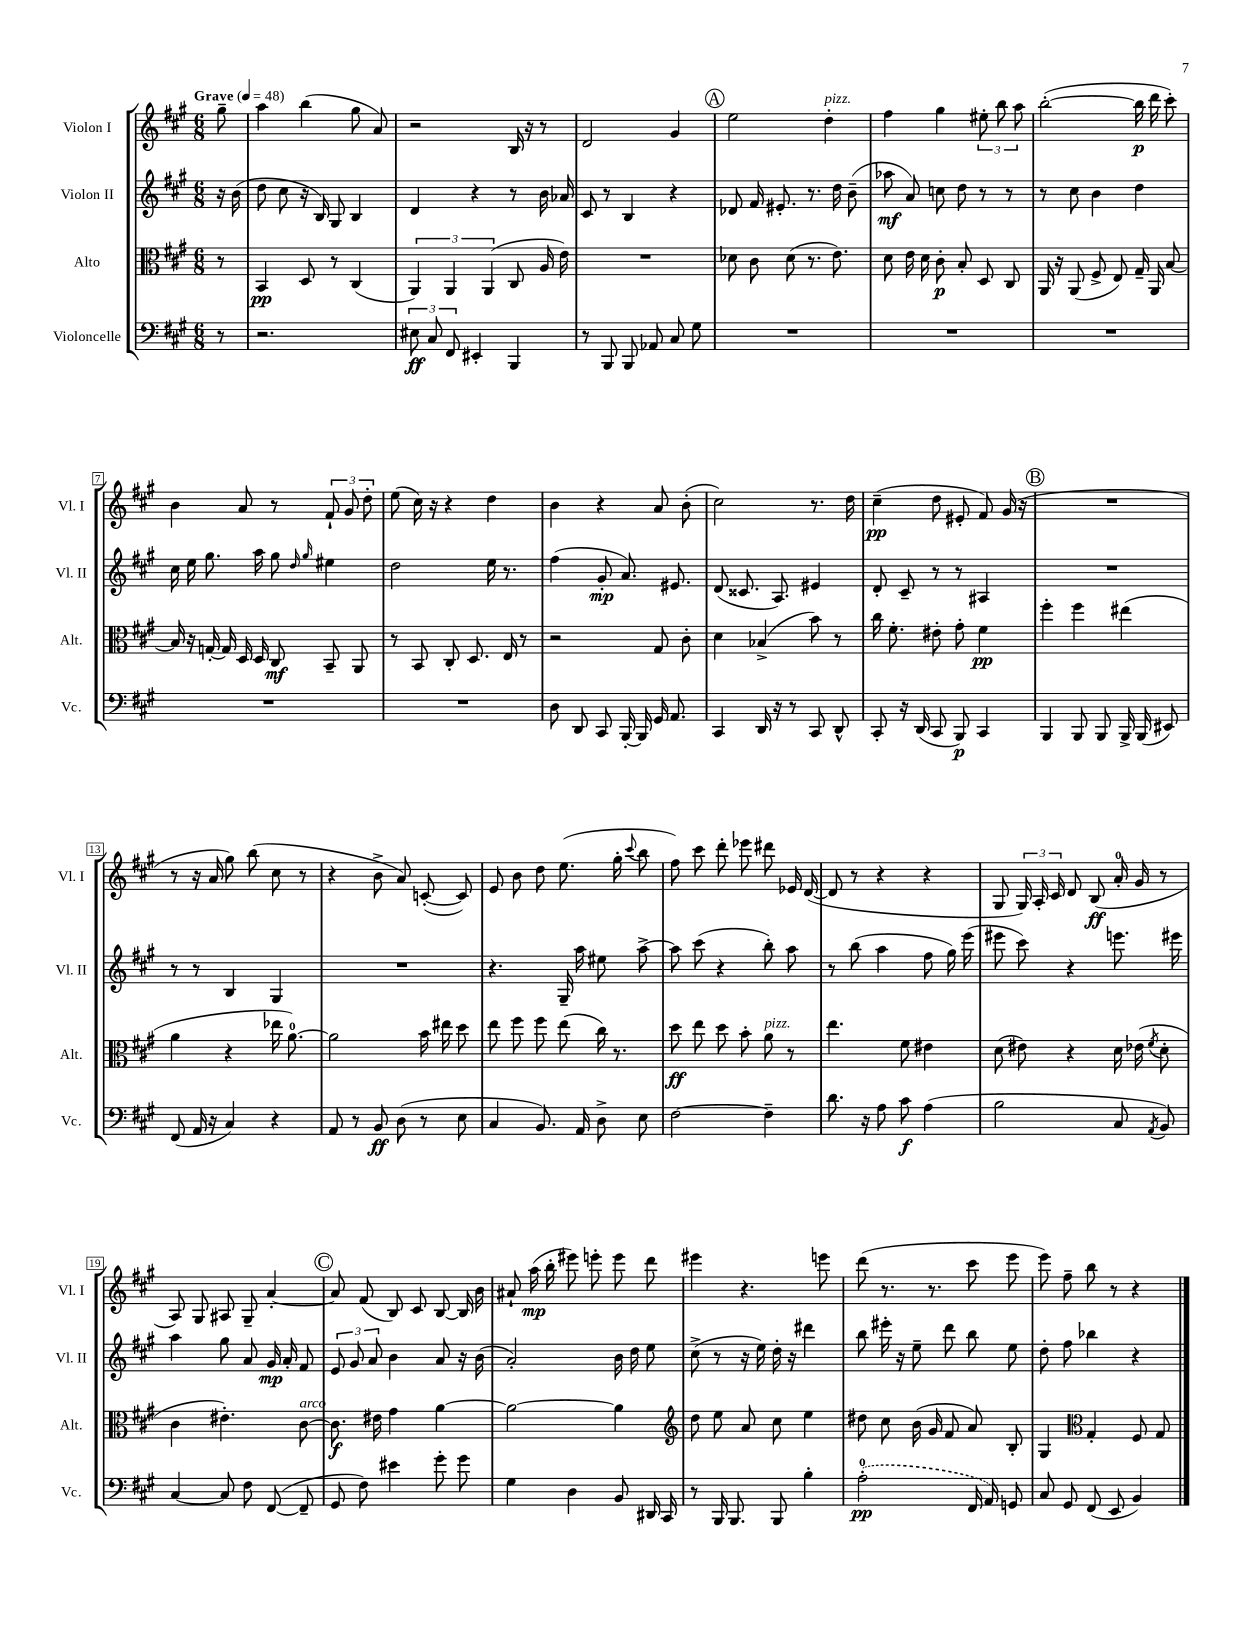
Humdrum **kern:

**kern	**dynam	**kern	**dynam	**kern	**dynam	**kern	**dynam
*part4	*part4	*part3	*part3	*part2	*part2	*part1	*part1
*staff4	*staff4	*staff3	*staff3	*staff2	*staff2	*staff1	*staff1
*I"Violoncelle	*	*I"Alto	*	*I"Violon II	*	*I"Violon I	*
*I'Vc.	*	*I'Alt.	*	*I'Vl. II	*	*I'Vl. I	*
*clefF4	*	*clefC3	*	*clefG2	*	*clefG2	*
*k[f#c#g#]	*	*k[f#c#g#]	*	*k[f#c#g#]	*	*k[f#c#g#]	*
*M6/8	*	*M6/8	*	*M6/8	*	*M6/8	*
*MM48	*	*MM48	*	*MM48	*	*MM48	*
=	=	=	=	=	=	=	=
!	!	!	!	!	!	!LO:TX:a:B:t=Grave	!
8r	.	8r	.	16r	.	8gg#~\	.
.	.	.	.	(16b\	.	.	.
=1	=1	=1	=1	=1	=1	=1	=1
2.r	.	4BB/	pp	8dd\	.	4aa\	.
.	.	.	.	8cc#\	.	.	.
.	.	8D/	.	16r	.	(4bb\	.
.	.	.	.	16B/)	.	.	.
.	.	8r	.	8G#/	.	.	.
.	.	(4C#/	.	4B/	.	8gg#\	.
.	.	.	.	.	.	8a/)	.
=2	=2	=2	=2	=2	=2	=2	=2
12E#X\	ff	6AA/)	.	4d/	.	2r	.
12C#/	.	.	.	.	.	.	.
12FF#/	.	6AA/	.	.	.	.	.
4EE#X'/	.	.	.	4r	.	.	.
.	.	(6AA/	.	.	.	.	.
4BBB/	.	8C#/	.	8r	.	16B/	.
.	.	.	.	.	.	16r	.
.	.	16A/	.	16b\	.	8r	.
.	.	16e\)	.	16a-X/	.	.	.
=3	=3	=3	=3	=3	=3	=3	=3
8r	.	2.r	.	8c#/	.	2d/	.
8BBB/	.	.	.	8r	.	.	.
8BBB/	.	.	.	4B/	.	.	.
8AA-X/	.	.	.	.	.	.	.
8C#/	.	.	.	4r	.	4g#/	.
8G#\	.	.	.	.	.	.	.
!!LO:REH:place=s1:t=A
=4	=4	=4	=4	=4	=4	=4	=4
2.r	.	8d-X\	.	8d-X/	.	2ee\	.
.	.	8c#\	.	16f#/	.	.	.
.	.	.	.	8.e#X'/	.	.	.
.	.	(8d-\	.	.	.	.	.
.	.	8.r	.	8.r	.	.	.
!	!	!	!	!	!	!LO:TX:a:i:t=pizz.	!
.	.	.	.	.	.	4dd'\	.
.	.	8.e\)	.	16dd\	.	.	.
.	.	.	.	(8b~\	.	.	.
=5	=5	=5	=5	=5	=5	=5	=5
2.r	.	8d\	.	8aa-X\	mf	4ff#\	.
.	.	16e\	.	8a/)	.	.	.
.	.	16d\	.	.	.	.	.
.	.	8c#'\	p	8ccn\	.	4gg#\	.
.	.	8B'/	.	8dd\	.	.	.
.	.	8D/	.	8r	.	12ee#X'\	.
.	.	.	.	.	.	12bb\	.
.	.	8C#/	.	8r	.	.	.
.	.	.	.	.	.	12aa\	.
=6	=6	=6	=6	=6	=6	=6	=6
2.r	.	16AA/	.	8r	.	([2bb'\	.
.	.	16r	.	.	.	.	.
.	.	(8AA/	.	8cc#\	.	.	.
.	.	8F#^/	.	4b\	.	.	.
.	.	8E/)	.	.	.	.	.
.	.	16G#~/	.	4dd\	.	16bb\]	p
.	.	16AA/	.	.	.	16ddd\	.
.	.	[8B/	.	.	.	8ccc#'\)	.
!!LO:LB:g=z
=7	=7	=7	=7	=7	=7	=7	=7
2.r	.	16B/]	.	16cc#\	.	4b\	.
.	.	16r	.	16ee\	.	.	.
.	.	[16Gn'/	.	8.gg#\	.	.	.
.	.	16G/]	.	.	.	.	.
.	.	16D/	.	.	.	8a/	.
.	.	16D/	.	16aa\	.	.	.
.	.	8C#/	mf	8gg#\	.	8r	.
.	.	.	.	16qqdd/	.	.	.
.	.	.	.	16qqgg#/	.	.	.
.	.	8BB~/	.	4ee#X\	.	12f#`/	.
.	.	.	.	.	.	12g#/	.
.	.	8AA/	.	.	.	.	.
.	.	.	.	.	.	12dd'\	.
=8	=8	=8	=8	=8	=8	=8	=8
2.r	.	8r	.	2dd\	.	(8ee\	.
.	.	8BB/	.	.	.	16cc#\)	.
.	.	.	.	.	.	16r	.
.	.	8C#'/	.	.	.	4r	.
.	.	8.D/	.	.	.	.	.
.	.	.	.	16ee\	.	4dd\	.
.	.	16E/	.	8.r	.	.	.
.	.	8r	.	.	.	.	.
=9	=9	=9	=9	=9	=9	=9	=9
8D\	.	2r	.	(4ff#\	.	4b\	.
8DD/	.	.	.	.	.	.	.
8CC#/	.	.	.	8g#'/	mp	4r	.
[16BBB'/	.	.	.	8.a/)	.	.	.
16BBB/]	.	.	.	.	.	.	.
16GG#/	.	8G#/	.	.	.	8a/	.
8.AA/	.	.	.	8.e#X/	.	.	.
.	.	8c#'\	.	.	.	(8b'\	.
=10	=10	=10	=10	=10	=10	=10	=10
4CC#/	.	4d\	.	(8d/	.	2cc#\)	.
.	.	.	.	8.c##X/	.	.	.
16DD/	.	(4B-X^/	.	.	.	.	.
16r	.	.	.	8.A/)	.	.	.
8r	.	.	.	.	.	.	.
8CC#/	.	8b\)	.	4e#X/	.	8.r	.
8DD^^/	.	8r	.	.	.	.	.
.	.	.	.	.	.	16dd\	.
=11	=11	=11	=11	=11	=11	=11	=11
8CC#'/	.	16cc#\	.	8d'/	.	(4cc#~\	pp
.	.	8.f#'\	.	.	.	.	.
16r	.	.	.	8c#~/	.	.	.
(16DD/	.	.	.	.	.	.	.
8CC#/	.	8e#X'\	.	8r	.	8dd\	.
8BBB/)	p	8g#'\	.	8r	.	8e#X'/	.
4CC#/	.	4f#\	pp	4A#X/	.	8f#/)	.
.	.	.	.	.	.	(16g#/	.
.	.	.	.	.	.	16r	.
!!LO:REH:place=s1:t=B
=12	=12	=12	=12	=12	=12	=12	=12
4BBB/	.	4ff#'\	.	2.r	.	2.r	.
8BBB/	.	4ff#\	.	.	.	.	.
8BBB/	.	.	.	.	.	.	.
16BBB^/	.	(4ee#X\	.	.	.	.	.
(16BBB/	.	.	.	.	.	.	.
8EE#X/)	.	.	.	.	.	.	.
!!LO:LB:g=z
=13	=13	=13	=13	=13	=13	=13	=13
(8FF#/	.	4a\	.	8r	.	8r	.
16AA/	.	.	.	8r	.	16r	.
16r	.	.	.	.	.	16a/	.
4C#/)	.	4r	.	4B/	.	8gg#\)	.
.	.	.	.	.	.	(8bb\	.
4r	.	16ee-X\	.	4G#/	.	8cc#\	.
.	.	[8.a\)	.	.	.	.	.
.	.	.	.	.	.	8r	.
=14	=14	=14	=14	=14	=14	=14	=14
8AA/	.	2a\]	.	2.r	.	4r	.
8r	.	.	.	.	.	.	.
8BB/	ff	.	.	.	.	8b^\	.
(8D\	.	.	.	.	.	8a/)	.
8r	.	16b\	.	.	.	([8cn'/	.
.	.	16ee#X\	.	.	.	.	.
8E\	.	8dd\	.	.	.	8c/])	.
=15	=15	=15	=15	=15	=15	=15	=15
4C#/	.	8ee\	.	4.r	.	8e/	.
.	.	8ff#\	.	.	.	8b\	.
8.BB/)	.	8ff#\	.	.	.	8dd\	.
.	.	(8ee\	.	16G#~/	.	(8.ee\	.
16AA/	.	.	.	16aa\	.	.	.
8D^\	.	16cc#\)	.	8ee#X\	.	.	.
.	.	8.r	.	.	.	16gg#'\	.
.	.	.	.	.	.	8qqccc#/	.
8E\	.	.	.	[8aa^\	.	8bb\	.
=16	=16	=16	=16	=16	=16	=16	=16
[2F#\	.	8dd\	ff	8aa\]	.	8ff#\)	.
.	.	8ee\	.	(8ccc#\	.	8ccc#\	.
.	.	8dd\	.	4r	.	8ddd'\	.
.	.	8b'\	.	.	.	8eee-X\	.
!	!	!LO:TX:a:i:t=pizz.	!	!	!	!	!
4F#~\]	.	8a\	.	8bb'\)	.	8ddd#X\	.
.	.	8r	.	8aa\	.	16e-X/	.
.	.	.	.	.	.	([16d/	.
=17	=17	=17	=17	=17	=17	=17	=17
8.d\	.	4.ee\	.	8r	.	8d/]	.
.	.	.	.	(8bb\	.	8r	.
16r	.	.	.	.	.	.	.
8A\	.	.	.	4aa\	.	4r	.
8c#\	f	8f#\	.	.	.	.	.
(4A\	.	4e#X\	.	8ff#\	.	4r	.
.	.	.	.	16gg#\)	.	.	.
.	.	.	.	(16eee\	.	.	.
=18	=18	=18	=18	=18	=18	=18	=18
2B\	.	(8d\	.	8eee#X\	.	8G#/	.
.	.	8e#X\)	.	8ccc#\)	.	24G#/)	.
.	.	.	.	.	.	24A'/	.
.	.	.	.	.	.	24c#/	.
.	.	4r	.	4r	.	8d/	.
.	.	.	.	.	.	(8B/	ff
8C#/	.	16d\	.	8.eeen\	.	16a'/	.
.	.	(16e-X\	.	.	.	16g#/	.
8qAA/	.	8qf#/	.	.	.	.	.
8BB/)	.	8d'\	.	.	.	8r	.
.	.	.	.	16eee#X\	.	.	.
!!LO:LB:g=z
=19	=19	=19	=19	=19	=19	=19	=19
[4C#/	.	4c#\	.	4aa\	.	8A/)	.
.	.	.	.	.	.	8G#/	.
8C#/]	.	4.e#X'\)	.	8gg#\	.	8A#X/	.
8F#\	.	.	.	8a/	.	8G#~/	.
([8FF#/	.	.	.	16g#/	mp	[4a'/	.
.	.	.	.	16a'/	.	.	.
!	!	!LO:TX:a:i:t=arco	!	!	!	!	!
8FF#~/]	.	[8c#\	.	8f#/	.	.	.
!!LO:REH:place=s1:t=C
=20	=20	=20	=20	=20	=20	=20	=20
8GG#/	.	8.c#\]	f	12e/	.	8a/]	.
.	.	.	.	12g#/	.	.	.
8F#\)	.	.	.	.	.	(8f#/	.
.	.	.	.	12a/	.	.	.
.	.	16e#X\	.	.	.	.	.
4e#X\	.	4g#\	.	4b\	.	8B/)	.
.	.	.	.	.	.	8c#/	.
8g#'\	.	[4a\	.	8a/	.	[8B/	.
8g#\	.	.	.	16r	.	16B/]	.
.	.	.	.	(16b\	.	16b\	.
=21	=21	=21	=21	=21	=21	=21	=21
4G#\	.	2a\_	.	2a'/)	.	8a#X`/	.
.	.	.	.	.	.	(16aa\	mp
.	.	.	.	.	.	16bb'\	.
4D\	.	.	.	.	.	8eee#X\)	.
.	.	.	.	.	.	8eeen'\	.
8BB/	.	4a\]	.	16b\	.	8eee\	.
.	.	.	.	16dd\	.	.	.
16DD#X/	.	.	.	8ee\	.	8ddd\	.
16CC#/	.	.	.	.	.	.	.
=22	=22	=22	=22	=22	=22	=22	=22
*	*	*clefG2	*	*	*	*	*
8r	.	8dd\	.	(8cc#^\	.	4eee#X\	.
16BBB/	.	8ee\	.	8r	.	.	.
8.BBB/	.	.	.	.	.	.	.
.	.	8a/	.	16r	.	4.r	.
.	.	.	.	16ee\)	.	.	.
8BBB/	.	8cc#\	.	16dd'\	.	.	.
.	.	.	.	16r	.	.	.
4B'\	.	4ee\	.	4ddd#X\	.	.	.
.	.	.	.	.	.	8eeen\	.
=23	=23	=23	=23	=23	=23	=23	=23
(2A'\	pp	8dd#X\	.	8bb\	.	(8ddd\	.
.	.	8cc#\	.	16eee#X'\	.	8.r	.
.	.	.	.	16r	.	.	.
.	.	(16b\	.	8ee~\	.	.	.
.	.	16g#/	.	.	.	8.r	.
.	.	8f#/	.	8ddd\	.	.	.
16FF#/	.	8a/)	.	8bb\	.	8ccc#\	.
16AA/)	.	.	.	.	.	.	.
8GGn/	.	8B'/	.	8ee\	.	8eee\	.
=24	=24	=24	=24	=24	=24	=24	=24
8C#/	.	4G#/	.	8dd'\	.	8eee\)	.
8GG#/	.	.	.	8ff#\	.	8ff#~\	.
*	*	*clefC3	*	*	*	*	*
(8FF#/	.	4G#'/	.	4bb-X\	.	8bb\	.
8EE/	.	.	.	.	.	8r	.
4BB/)	.	8F#/	.	4r	.	4r	.
.	.	8G#/	.	.	.	.	.
==	==	==	==	==	==	==	==
*-	*-	*-	*-	*-	*-	*-	*-
